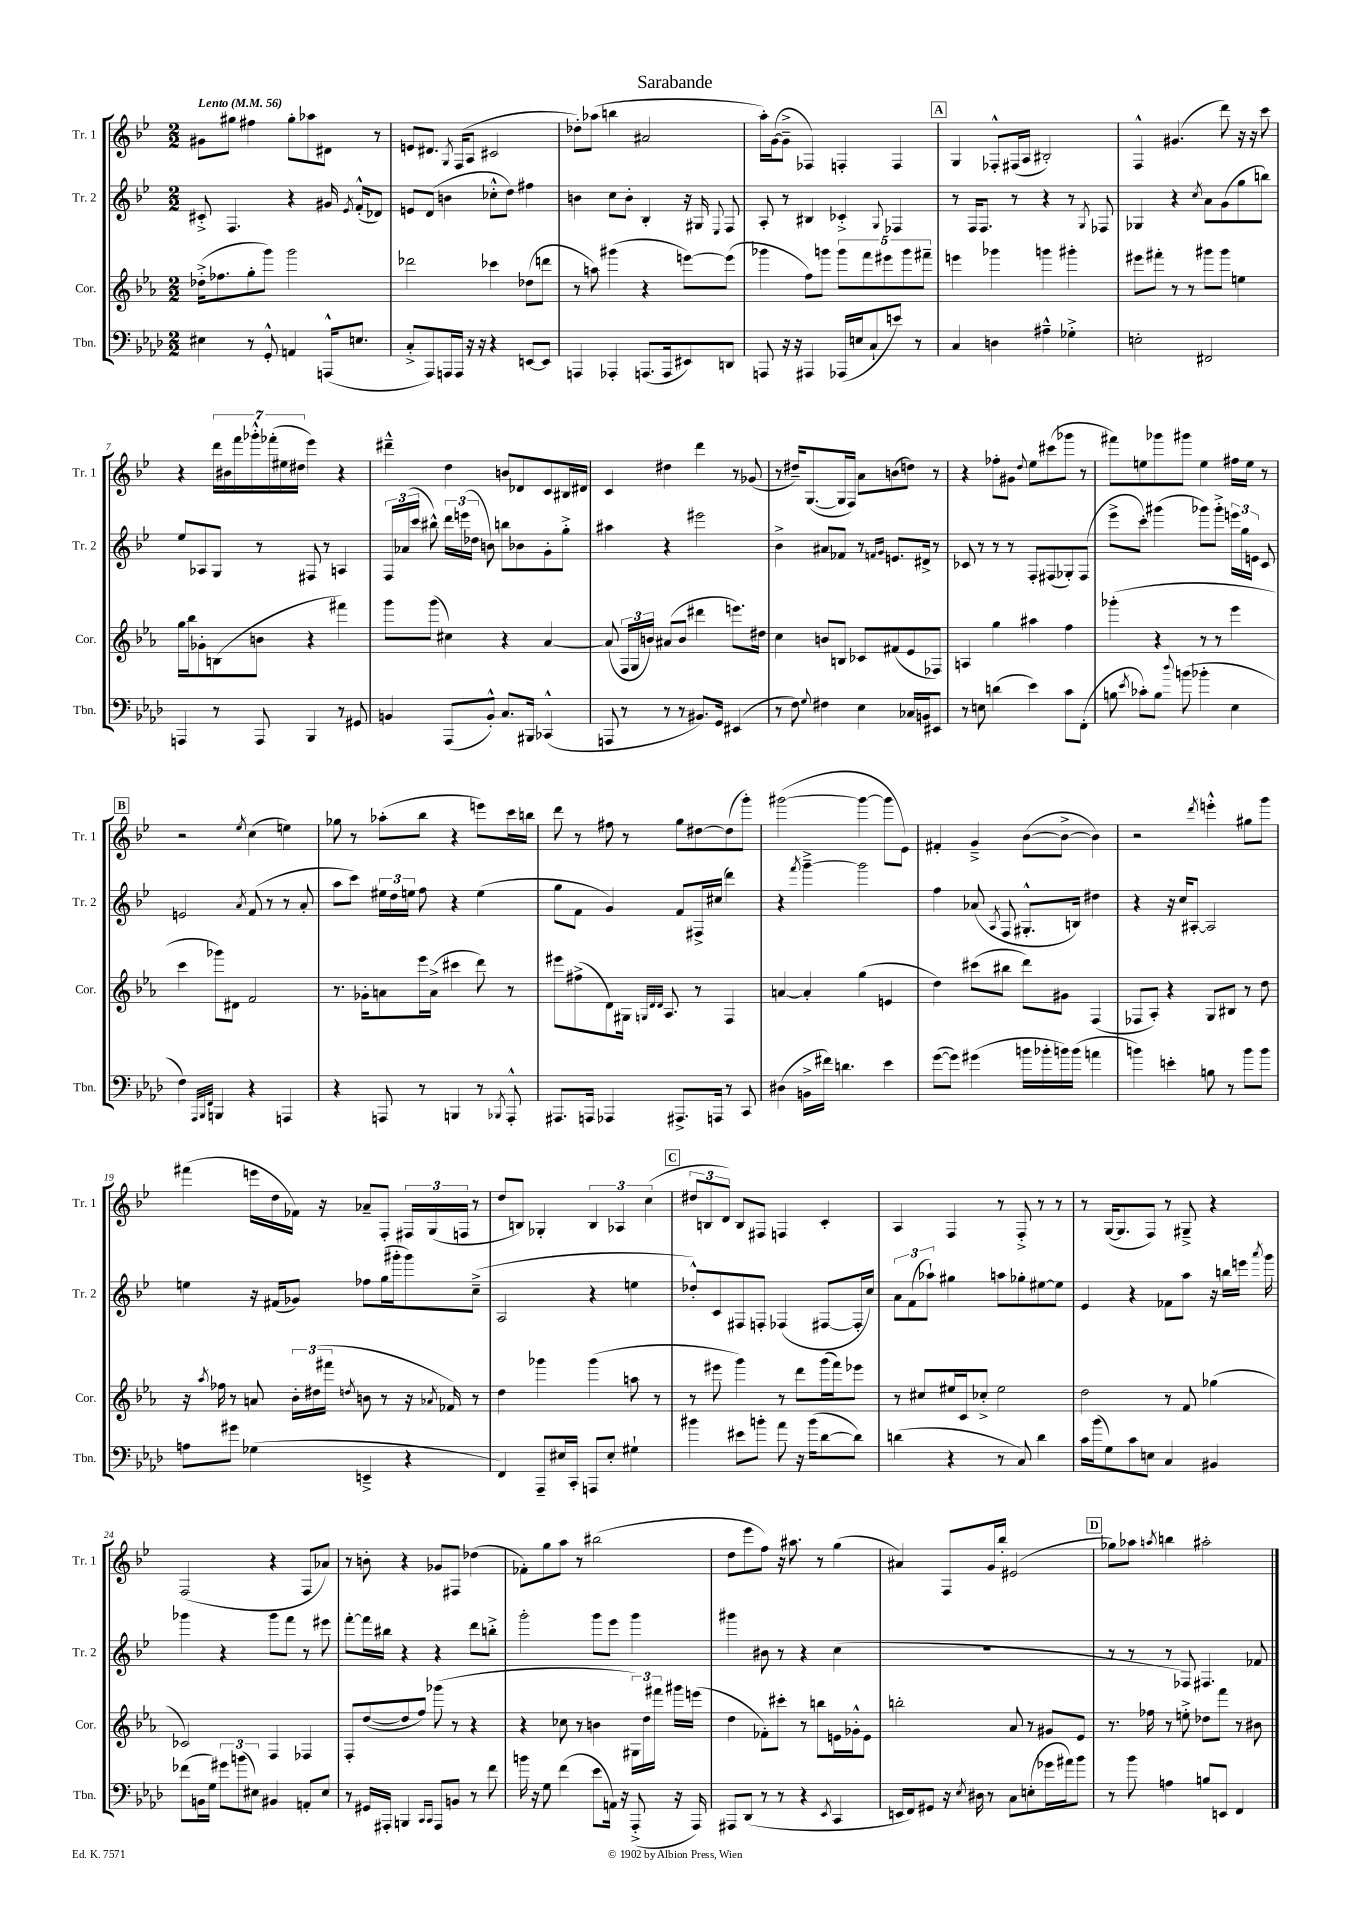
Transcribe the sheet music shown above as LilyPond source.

\header { title = "Sarabande" }
<<
\new StaffGroup <<
\new Staff = "s0" \with { instrumentName = "Tr. 1" shortInstrumentName = "Tr. 1" } {
    \clef treble \key bes \major \numericTimeSignature \time 2/2 \tempo "Lento" 4 = 56
    \autoBeamOff gis'8[ gis''8] fis''4 gis''8[-. aes''8 dis'8] r8 |
    e'8[ dis'8.] \acciaccatura { g8 } f16[( a8] cis'2 |
    des''8[-.) aes''8]( b''4 ais'2 |
    a''16[-.) g'16~( g'8]---> fes4) f4-. f4 |
    \mark \markup { \box "A" } g4 fes8[-.-^ fis16( a16] bis2-.) |
    f4-^ gis'4.( d'''8) r16 r16 c'''8 |
    r4 \tuplet 7/4 { d'''16[ bis'16 f'''16 ges'''16-.-^ fes'''16-.( eis''16 dis''16] } ees'''4) r4 |
    dis'''4---^ d''4 b'8[ des'8 c'8 bis16 dis'16] |
    c'4 dis''4 d'''4 r8 ges'8( |
    r8 dis''16[--) g8.~( g16 f16]) a'8[ b'8( d''8]) r8 |
    r4 fes''8[-. gis'8] \appoggiatura { d''8 } ees''8[ cis'''8( ges'''8] r8 |
    fis'''8[) e''8 ges'''8 gis'''8] e''4 fis''16[ e''16] r8 |
    \mark \markup { \box "B" } r2 \acciaccatura { ees''8 } c''4( e''4) |
    ges''8 r8 aes''8[-.( bes''8] r4 e'''8[) c'''16 b''16] |
    d'''8 r8 fis''8 r8 g''8[ dis''8~ dis''8( g'''8]-.) |
    gis'''2~( gis'''4~ gis'''8[ ees'8]) |
    fis'4-. g'4---> bes'8[~( bes'8]~-> bes'4) |
    r2 \acciaccatura { d'''8 } e'''4-.-^ gis''8[ g'''8] |
    fis'''4( e'''16[ d''16 fes'16]) r16 aes'8[-- f8]-. \tuplet 3/2 { fis16[ g16( f16] } r8 |
    d''8[ b8]) ges4-. \tuplet 3/2 { b4 aes4 c''4( } |
    \mark \markup { \box "C" } \tuplet 3/2 { dis''8[ b8 d'8]) } b8[ fis8] f4 c'4-. |
    a4 f4 r8 f8-.-> r8 r8 |
    r8 g16[~( g8. f8]) r8 gis8---> r4 |
    f2( r4 f8[ aes'8]) |
    r8 b'8-. r4 ges'8[ fis8] des''4( |
    fes'8[-.) g''8 a''8] r8 bis''2( |
    d''8[ ees'''8 f''8]) r16 ais''8. r8 g''4( |
    ais'4) f8[ g'16 bes''16]-. eis'2( |
    \mark \markup { \box "D" } ges''8[) aes''8] \acciaccatura { a''8 } b''4 ais''2-. \bar "|." |
}
\new Staff = "s1" \with { instrumentName = "Tr. 2" shortInstrumentName = "Tr. 2" } {
    \clef treble \key bes \major \numericTimeSignature \time 2/2
    \autoBeamOff cis'8-.-> f4. r4 gis'16 \acciaccatura { ees'8 } f'16[-.-^( des'8]) |
    e'8[ d'8]( b'4 ces''8[-.-^ d''8]) fis''4 |
    b'4 c''8[ b'8]-. bes4-. r16 gis16 \appoggiatura { ees8 } f8 |
    a8-. r8 bis4 ces'4-.-> \appoggiatura { g8 } fes4 |
    \mark \markup { \box "A" } r8 f16[ f8.] r8 r4 r8 \acciaccatura { g8 } fes8 |
    ges4 r4 \acciaccatura { c''8 } a'8[ g'8( g''8 b''8]) |
    ees''8[ aes8 g8] r8 fis8 r8 a4 |
    \tuplet 3/2 { f16[ aes'16( c'''16] } bis''8-^) \tuplet 3/2 { d'''16[ e'''16( des''16] } b'8) b''8[ bes'8 g'8-. g''8]-.-> |
    ais''4 r4 eis'''2 |
    bes'4-> ais'8[ fes'8] r8 \grace { f'16[ g'16] } e'8.[ dis'16]-> r8 |
    ces'8 r8 r8 r8 f8[-. fis8( ges8-.) fis8]( |
    ees'''8[-> c'''8]-.) gis'''4( ges'''8[) ges'''8]-.-> \tuplet 3/2 { e'''16[ g''16 e'16] } c'8 |
    \mark \markup { \box "B" } e'2 \acciaccatura { a'8 } f'8( r8 r8 a'8-. |
    a''8[ c'''8]) \tuplet 3/2 { eis''16[ d''16 e''16] } f''8 r4 e''4( |
    g''8[ f'8] g'4) f'8[ fis16-> cis''16]( d'''4) |
    r4 \acciaccatura { f'''8 } g'''4~---> g'''2 |
    f''4 aes'8( \acciaccatura { a8 } f8 gis8.[-.-^ b16]) dis''4 |
    r4 r16 c''16[ ais8]~-. ais2 |
    e''4 r16 fis'16[( ges'8]) fes''8[ g''16( gis'''16-. gis'''8) c''8]--->( |
    a2 r4 e''4 |
    \mark \markup { \box "C" } des''8[-.-^) c'8 fis8 f8]-. fes4( fis8[~ fis16-. c''16]) |
    \tuplet 3/2 { a'8[ f'8( aes''8]-!) } gis''4 a''8[ ges''8-. eis''8~ eis''8] |
    ees'4 r4 fes'8[ a''8] r16 b''16[ e'''16] \acciaccatura { a'''8 } g'''16 |
    ges'''4 r4 ges'''8[ f'''8] r8 eis'''8 |
    f'''8[~-. f'''16 bis''16] r4 r4 d'''8[ b''8]-.-> |
    g'''2-. g'''8[ ees'''8] g'''4 |
    gis'''4 bis'8 r8 r4 c''4( |
    R1 |
    \mark \markup { \box "D" } r8 r8 r8 fes8) fis4. fes'8 \bar "|." |
}
\new Staff = "s2" \with { instrumentName = "Cor." shortInstrumentName = "Cor." } {
    \clef treble \key ees \major \numericTimeSignature \time 2/2
    \autoBeamOff des''16[-.->( fes''8. g''8-. g'''8]) g'''2 |
    des'''2 ces'''4 des''8[( d'''8] |
    r8 a''8) gis'''4( r4 e'''8[~) e'''8]( |
    ges'''4 f''8[) g'''8] \tuplet 5/4 { g'''8[ f'''8 eis'''8 g'''8 fis'''8]-- } |
    \mark \markup { \box "A" } e'''4 ges'''4 g'''4 gis'''4-. |
    eis'''8[ fis'''8]-. r8 r8 gis'''8[ gis'''8] e''4 |
    g''16[ bes''16 ges'8-. b8( b'8] r4 fis'''4) |
    g'''8[ g'''8]( cis''4) r4 aes'4~ |
    aes'8( \tuplet 3/2 { f16[ g16 b'16]) } ais'8[( b'8] dis'''4 e'''8.[) dis''16] |
    c''4 b'8[ b8] ces'8[ fis'8( ees'8 fes8]) |
    a4 g''4 ais''4 f''4 |
    ges'''4-.( r4 r8 r8 ees'''4 |
    \mark \markup { \box "B" } c'''4 ges'''8[) dis'8] f'2 |
    r8. ges'16[-. a'8 ees'''16 a'16]->( cis'''4 d'''8) r8 |
    eis'''8[ fis''8->( d'8) gis16] \grace { g32[ d'32 d'32] } aes8. r8 f4 |
    a'4~ a'4-. g''4( e'4 |
    d''4) cis'''8[( bis''8] d'''8[) gis'8] f4( |
    fes8[ aes8]-.) r4 g8[ bis8] r8 d''8 |
    r16 \acciaccatura { aes''8 } fes''16 r8 a'8 \tuplet 3/2 { bes'16[-. dis''16( fis'''16] } \acciaccatura { d''8 } b'8 r8 r16 \acciaccatura { aes'8 } fes'16) r8 |
    d''4 ges'''4 ges'''4( a''8 r8 |
    \mark \markup { \box "C" } r8 eis'''8 g'''4) r8 d'''8[ g'''16( f'''16) ees'''8] |
    r8 cis''8[ eis''16 c'16 ces''8]-.-> eis''2 |
    d''2 r8 f'8 ges''4( |
    ces'2) f4 fes4 |
    f8[-. d''8~( d''8 f''8]) ges'''8( r8 r4 |
    r4 ces''8 r8 b'4 \tuplet 3/2 { gis16[) d''16 fis'''16] } gis'''16[ e'''16]( |
    d''4 fes'8[-.) cis'''8]-. r8 b''8[ e'16 ges'16-.-^ e'8] |
    b''2-. aes'8 r8 gis'8[ ees'8] |
    \mark \markup { \box "D" } r8. fes''16 r8 e''8-.-> des''8[ f'''8] r8 bis'8 \bar "|." |
}
\new Staff = "s3" \with { instrumentName = "Tbn." shortInstrumentName = "Tbn." } {
    \clef bass \key aes \major \numericTimeSignature \time 2/2
    \autoBeamOff eis4 r8 g,8-.-^ a,4 a,,16[-^( e8.] |
    c8[-.-> aes,,8) a,,16 a,,16] r16 r16 r4 e,8[~ e,8] |
    a,,4 aes,,4-. a,,8.[( a,,16 eis,8) d,8] |
    a,,8 r16 r16 ais,,4 aes,,16[( e16 c8-! e'8]) r8 |
    \mark \markup { \box "A" } c4 d4 ais4---^ ges4-.-> |
    e2-. fis,2 |
    a,,4 r8 a,,8 bes,,4 r8 gis,8 |
    b,4 aes,,8[( b,8]-.-^) c8.[ bis,,16] ces,4-^( |
    a,,8 r8 r8 r8 bis,8.[) g,16] eis,4( |
    r8 f8) \appoggiatura { g8 } fis4 ees4 ces16[ b,16 eis,8] |
    r8 e8 d'4( ees'4) c'8[ f,8]-.( |
    b8 \acciaccatura { ees'8 } ces'8[-.) b8] \appoggiatura { des''8 } b'8( bes'4-. ees4 |
    \mark \markup { \box "B" } f4) \grace { aes,,32[ bes,,32 f,32] } b,,4 r4 a,,4 |
    r4 a,,8 r8 b,,4 r8 \acciaccatura { bes,,8 } a,,8-.-^ |
    ais,,8.[ a,,16] aes,,4 ais,,8.[-> a,,16] r8 c,8 |
    dis4( b,16[-> fis'16]) d'4. ees'4 |
    g'8[~( g'8]) gis'4( b'16[ bes'16-. b'16) b'16]( a'4 |
    b'4) e'4-. b8 r8 b'8[ b'8] |
    a8[ gis'8] ges4( e,4---> r4 |
    f,4) aes,,8[-- eis16 c,16]-. a,,8[ eis8]-. gis4-! |
    \mark \markup { \box "C" } bis'4 eis'8[ b'8]-. aes'8 r16 b'16[( des'8~ des'8]) |
    d'4( r4 r8 c8) d'4 |
    c'16[ bes'16( g8) c'8 e8] c4 bis,4 |
    fes'8[( b,16 g16]) \tuplet 3/2 { gis'8[ b'8( eis8]) } bis,4 a,8[-. eis8] |
    r8 gis,16[ ais,,16]-. b,,4 \grace { c,16[ c,16] } ais,,8[ b,8] r8 f'8 |
    b'16 r16 g8 f'4( ees'8[ a,16]) r16 aes,,8-.->( r16 aes,,16) |
    ais,,8[ des,8]( r8 r8 r4 \acciaccatura { ees,8 } c,4 |
    e,16[ f,16) gis,8] r16 \acciaccatura { ees8 } dis16 r8 c8[ e8-.( ges'16 ais'16) bes'8] |
    \mark \markup { \box "D" } r8 bes'8 a4 b8[ e,8] f,4 \bar "|." |
}
>>
>>
